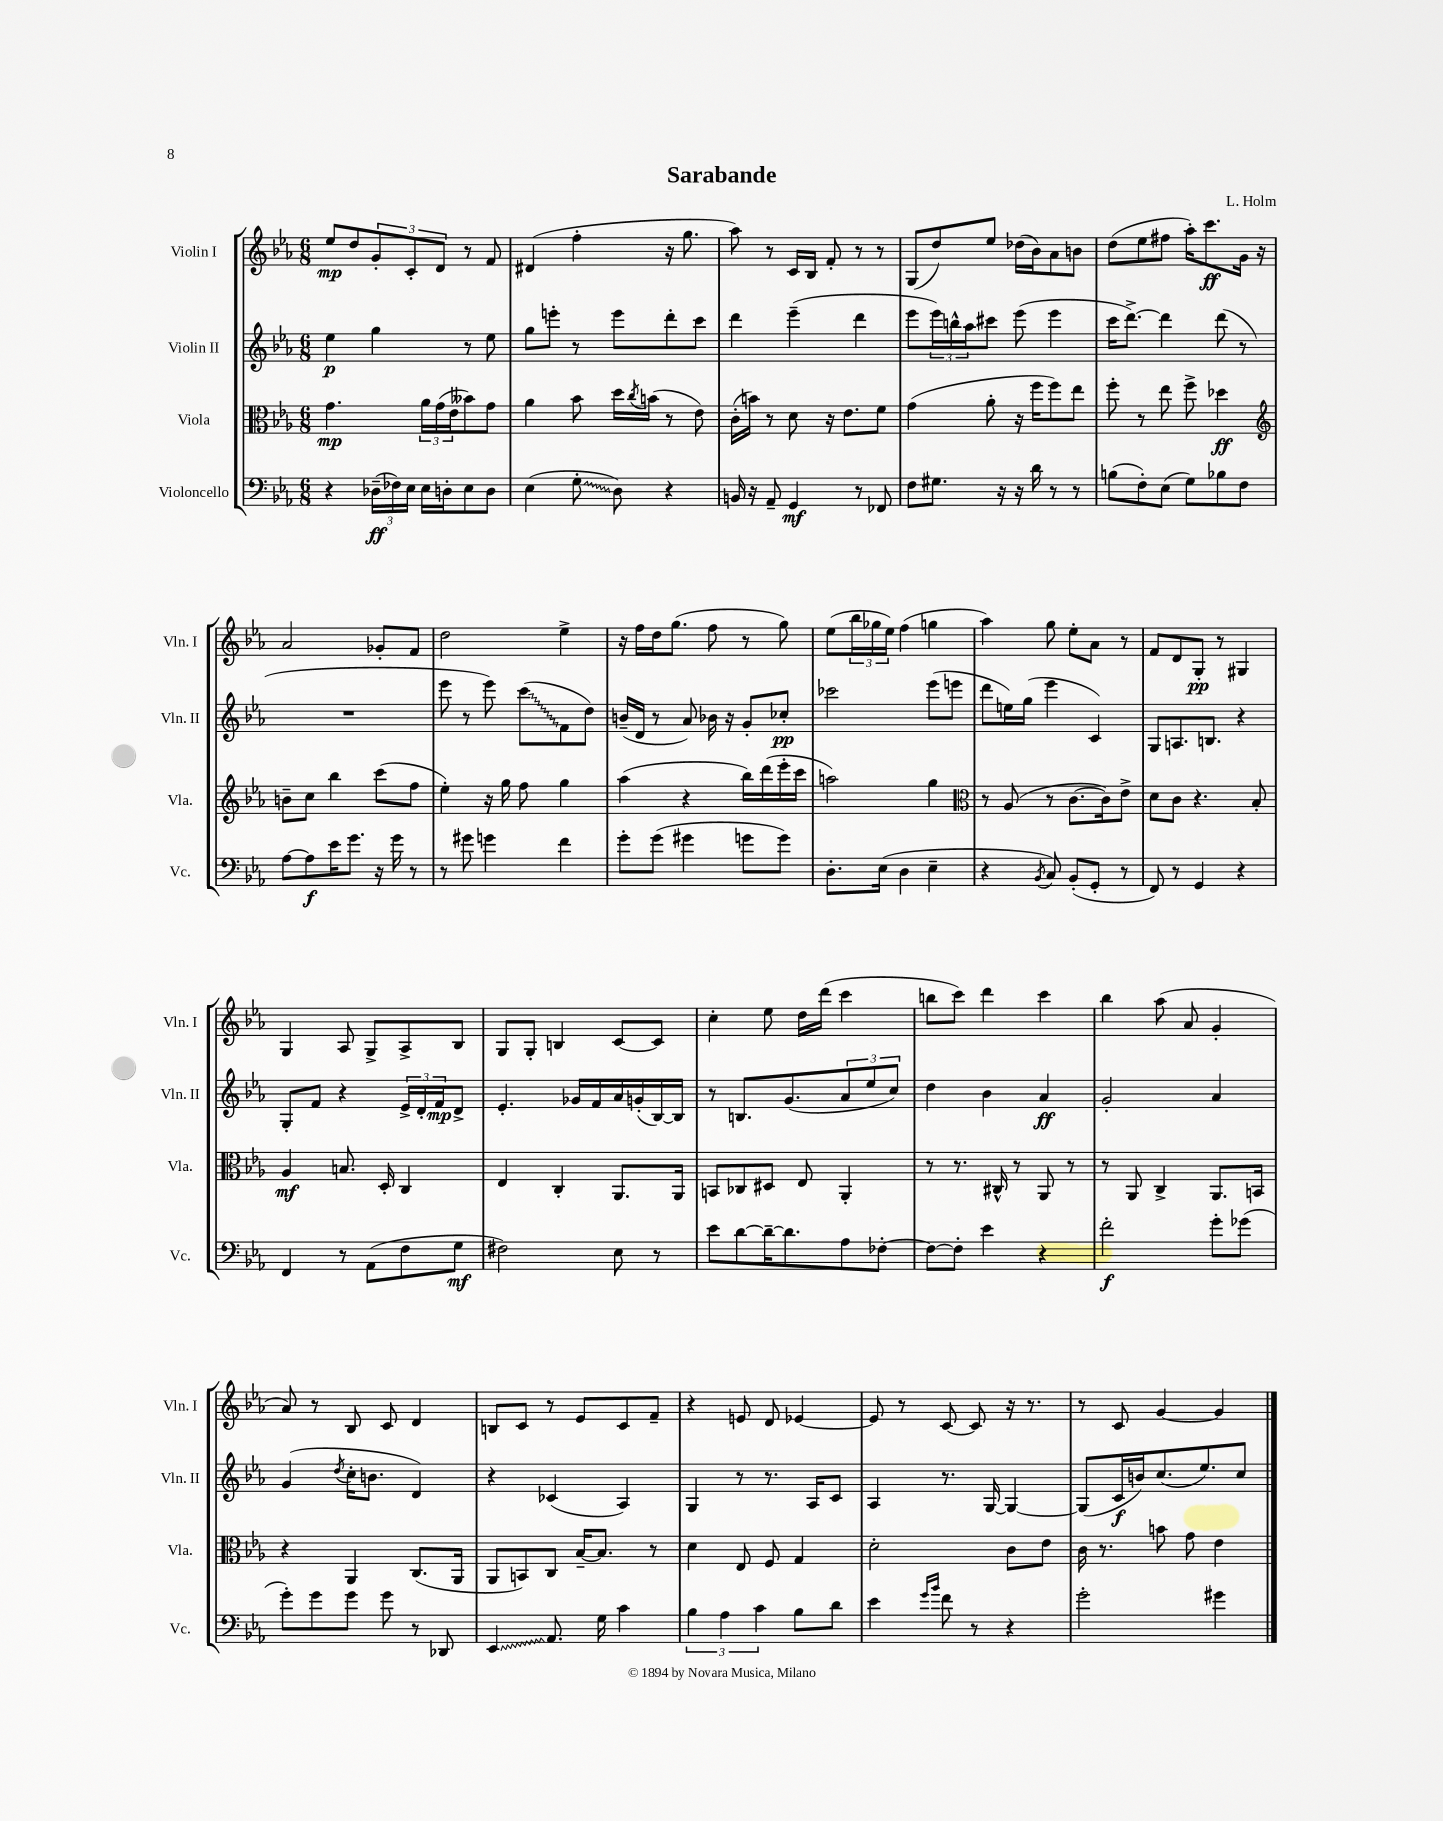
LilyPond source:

\header { title = "Sarabande" composer = "L. Holm" }
<<
\new StaffGroup <<
\new Staff = "s0" \with { instrumentName = "Violin I" shortInstrumentName = "Vln. I" } {
    \clef treble \key ees \major \numericTimeSignature \time 6/8
    ees''8\mp d''8 \tuplet 3/2 { g'8-. c'8-. d'8 } r8 f'8 |
    dis'4( f''4-. r16 g''8. |
    aes''8) r8 c'16 bes16 f'8-. r8 r8 |
    g8( d''8) ees''8 des''16( bes'16) aes'8 b'8 |
    d''8( ees''8 fis''8 aes''16-.) c'''8.\ff g'16 r16 |
    aes'2 ges'8-. f'8 |
    d''2 ees''4-> |
    r16 f''16 d''16 g''8.( f''8 r8 g''8) |
    ees''8( \tuplet 3/2 { bes''16 ges''16 ees''16) } f''4( g''4 |
    aes''4) g''8 ees''8-. aes'8 r8 |
    f'8 d'8 g8-.\pp r8 gis4 |
    g4 aes8 g8-> aes8-> bes8 |
    g8 g8-. b4 c'8~ c'8 |
    c''4-. ees''8 d''16 d'''16( c'''4 |
    b''8 c'''8) d'''4 c'''4 |
    bes''4 aes''8( aes'8 g'4-. |
    aes'8) r8 bes8 c'8 d'4 |
    b8 c'8 r8 ees'8 c'8 f'8-- |
    r4 e'8 d'8 ees'4~ |
    ees'8 r8 c'8~ c'8 r16 r8. |
    r8 c'8 g'4~ g'4 \bar "|." |
}
\new Staff = "s1" \with { instrumentName = "Violin II" shortInstrumentName = "Vln. II" } {
    \clef treble \key ees \major \numericTimeSignature \time 6/8
    ees''4\p g''4 r8 ees''8 |
    g''8 e'''8-. r8 e'''8 d'''8-. c'''8 |
    d'''4 ees'''4--( d'''4 |
    ees'''8 \tuplet 3/2 { ees'''16) b''16-^ aes''16 } cis'''8 ees'''8( ees'''4 |
    c'''16 d'''8.~->) d'''4 d'''8( r8 |
    R2. |
    ees'''8 r8 ees'''8) \once \override Glissando.style = #'zigzag c'''8\glissando( f'8 d''8) |
    b'16--( d'16 r8 aes'8) bes'16 r16 g'8-. ces''8-.\pp |
    ces'''2 ees'''8( e'''8 |
    d'''8 e''16) g''16( ees'''4 c'4) |
    g8 a8. b8. r4 |
    g8-. f'8 r4 \tuplet 3/2 { ees'16-> d'16-. f'16\mp } d'8-> |
    ees'4.-. ges'16 f'16 aes'16 g'16-.( bes16~) bes16 |
    r8 b8. g'8.( \tuplet 3/2 { aes'8 ees''8 c''8) } |
    d''4 bes'4 aes'4\ff |
    g'2-. aes'4 |
    g'4( \acciaccatura { d''8 } c''16-. b'8. d'4) |
    r4 ces'4( aes4) |
    g4 r8 r8. aes16 c'8 |
    aes4 r8. g16~ g4~ |
    g8( c'16\f b'16) c''8.( ees''8.) c''8 \bar "|." |
}
\new Staff = "s2" \with { instrumentName = "Viola" shortInstrumentName = "Vla." } {
    \clef alto \key ees \major \numericTimeSignature \time 6/8
    g'4.\mp \tuplet 3/2 { aes'16 g'16( ees'16 } beses'8) g'8 |
    aes'4 bes'8 d''16 \acciaccatura { c''8 } b'16( r8 ees'8) |
    c'16-.( b'16) r8 d'8 r16 ees'8. f'8 |
    g'4( aes'8-. r16 f''16 f''8) ees''8 |
    f''8-. r8 ees''8 f''8-> des''4\ff |
    \clef treble b'8-- c''8 bes''4 c'''8( f''8 |
    ees''4-.) r16 g''16 f''8 g''4 |
    aes''4( r4 bes''16) d'''16( ees'''16-. c'''16 |
    a''2) g''4 |
    \clef alto r8 aes8( r8 c'8.~ c'16) ees'8-> |
    d'8 c'8 r4. bes8-. |
    aes4\mf b8. d16-. c4 |
    ees4 c4-. aes,8. aes,16 |
    b,8 ces8 dis8 ees8 aes,4-. |
    r8 r8. cis16-^ r8 aes,8 r8 |
    r8 aes,8 c4-> aes,8. b,16 |
    r4 aes,4 c8.( aes,16 |
    aes,8 b,8) c8 bes16~-- bes8. r8 |
    d'4 ees8 f8 g4 |
    d'2-. c'8 ees'8 |
    c'16 r8. b'8 g'8 ees'4 \bar "|." |
}
\new Staff = "s3" \with { instrumentName = "Violoncello" shortInstrumentName = "Vc." } {
    \clef bass \key ees \major \numericTimeSignature \time 6/8
    r4 \tuplet 3/2 { des16--\ff( fes16) ees16 } ees16 d16-. ees8 d8 |
    ees4( \once \override Glissando.style = #'zigzag g8-.\glissando d8) r4 |
    b,16 r16 aes,8-- g,4\mf r8 fes,8 |
    f8 gis8. r16 r16 d'16 r8 r8 |
    b8( f8-.) ees8( g8) bes8 f8 |
    aes8~ aes8\f ees'16 g'8. r16 g'16 r8 |
    r8 gis'8 g'4 f'4 |
    g'8-. g'8( gis'4 g'8 g'8) |
    d8.-. ees16( d4 ees4-- |
    r4 \acciaccatura { bes,8 } c8) bes,8-.( g,8-. r8 |
    f,8) r8 g,4 r4 |
    f,4 r8 aes,8( f8 g8\mf |
    fis2) ees8 r8 |
    ees'8 d'8~ d'16~-- d'8. aes8 fes8~-. |
    fes8~ fes8-. ees'4 r4 |
    f'2-.\f g'8-. ges'8( |
    g'8-.) g'8 g'8 g'8 r8 des,8 |
    \once \override Glissando.style = #'zigzag ees,4\glissando aes,8. g16 c'4 |
    \tuplet 3/2 { bes4 aes4 c'4 } bes8 d'8 |
    ees'4 \grace { g'16 bes'16 } f'8 r8 r4 |
    g'2-. gis'4 \bar "|." |
}
>>
>>
\layout { \context { \Score \remove "Bar_number_engraver" } }
